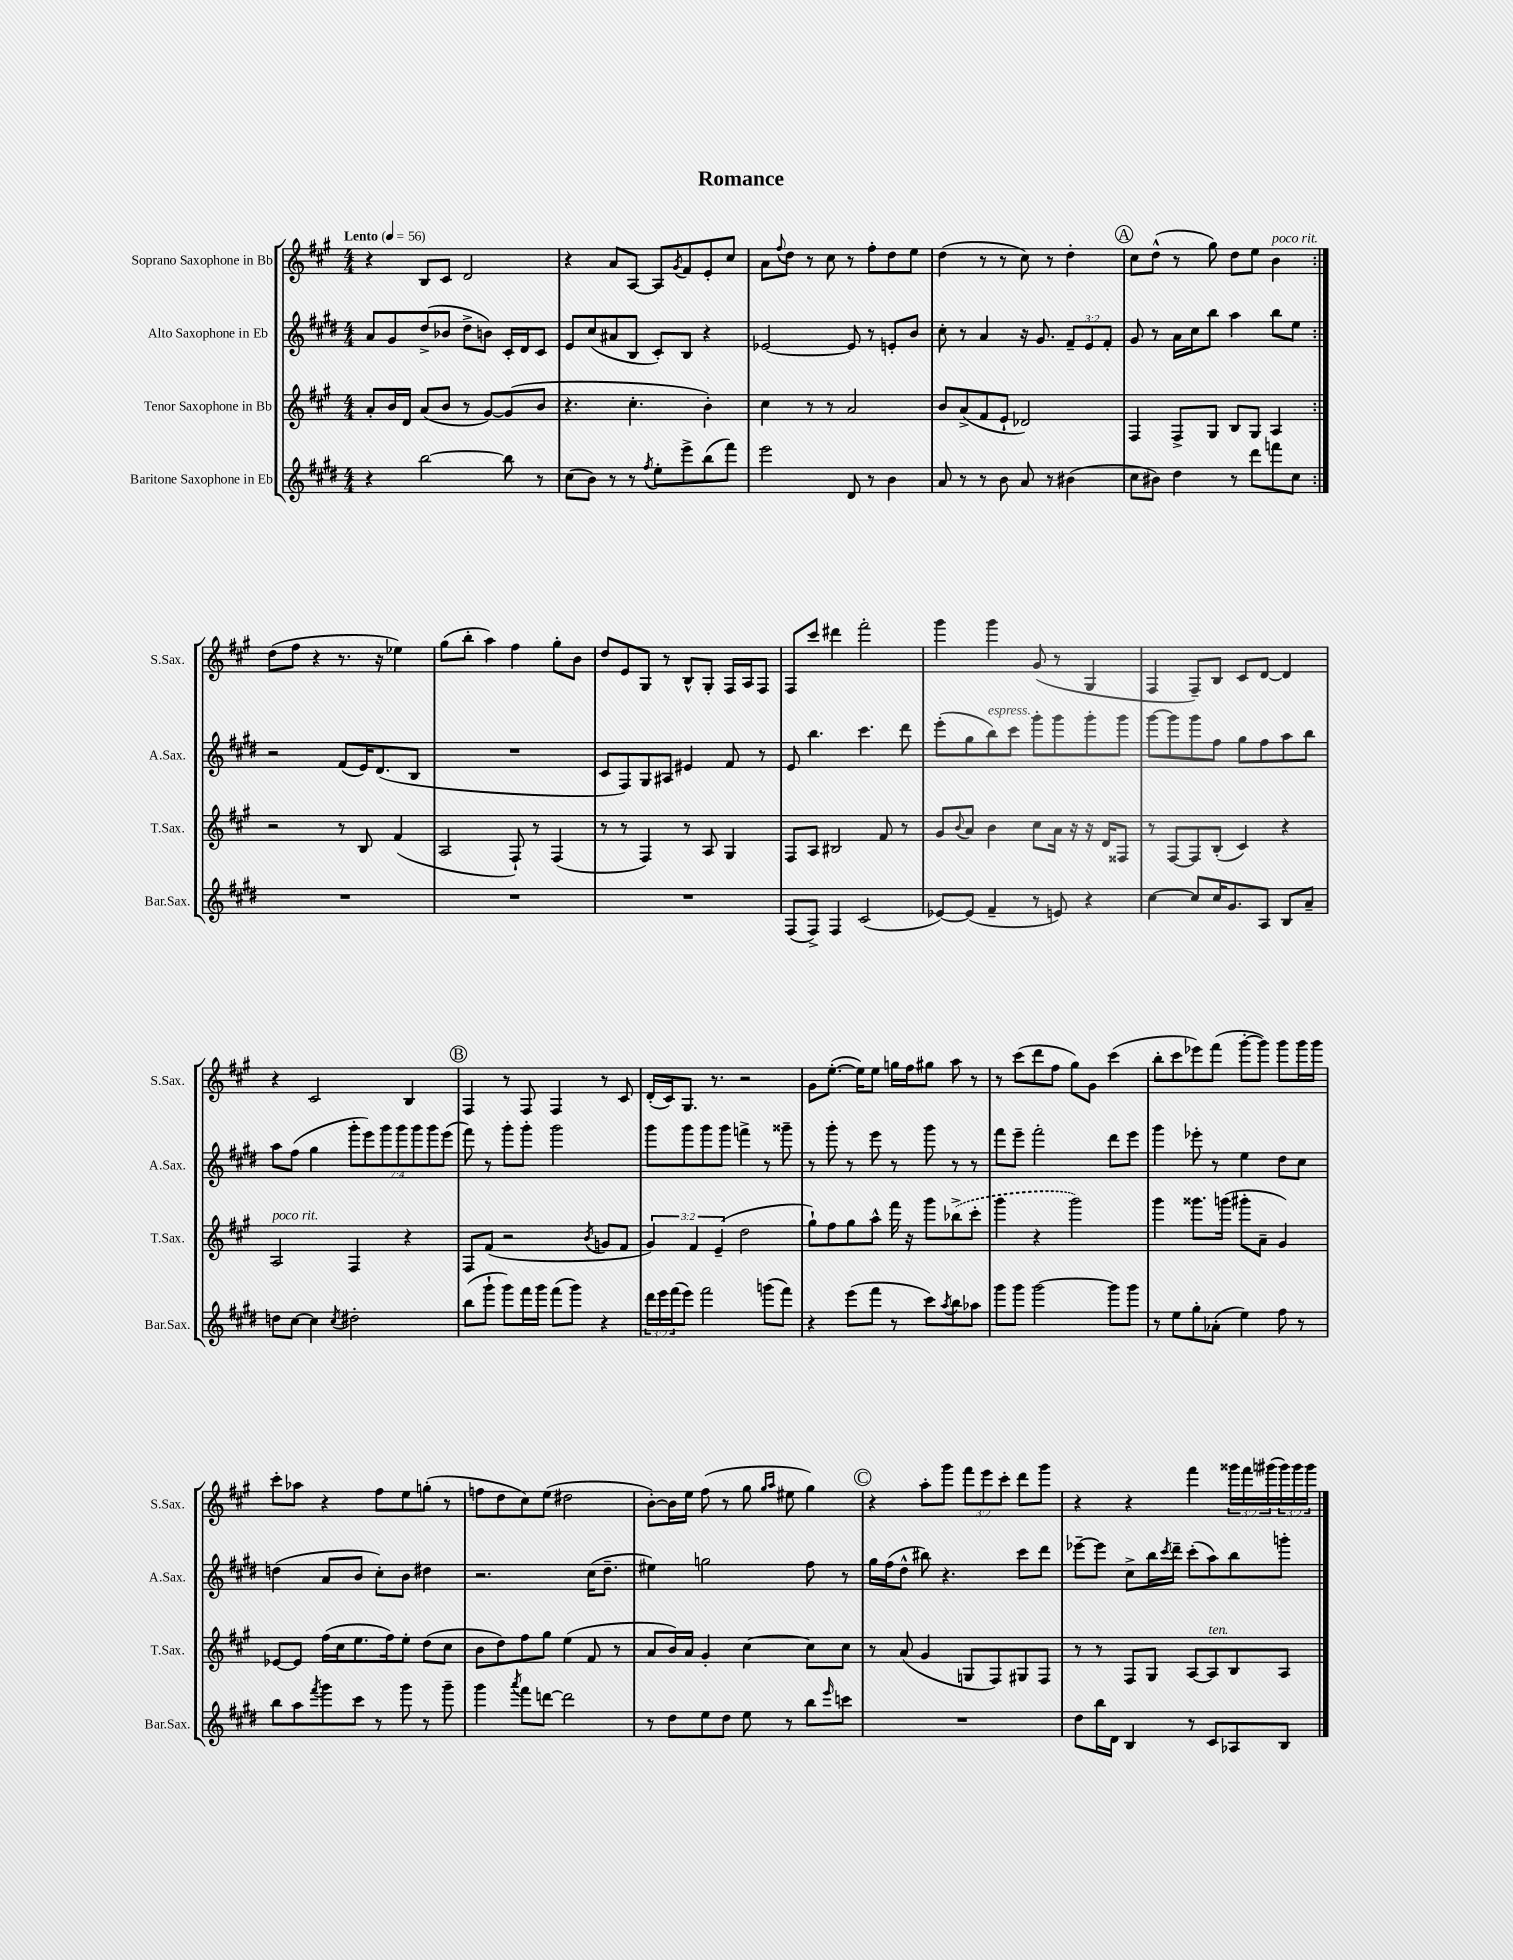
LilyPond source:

\header { title = "Romance" }
<<
\new StaffGroup <<
\new Staff = "s0" \with { instrumentName = "Soprano Saxophone in Bb" shortInstrumentName = "S.Sax." } {
    \clef treble \key a \major \numericTimeSignature \time 4/4 \override Staff.TupletNumber.text = #tuplet-number::calc-fraction-text \tempo "Lento" 4 = 56
    \repeat volta 2 { r4 b8 cis'8 d'2 |
    r4 a'8 a8~ a8 \acciaccatura { gis'8 } fis'8 e'8-. cis''8 |
    a'8 \appoggiatura { fis''8 } d''8 r8 cis''8 r8 fis''8-. d''8 e''8 |
    d''4( r8 r8 cis''8) r8 d''4-. |
    \mark \markup { \circle "A" } cis''8 d''8-^( r8 gis''8) d''8 e''8 b'4^\markup { \italic "poco rit." } | }
    d''8( fis''8 r4 r8. r16 ees''4) |
    gis''8( b''8-. a''4) fis''4 gis''8-. b'8 |
    d''8 e'8 gis8 r8 b8-^ gis8-. fis16 a16 fis8 |
    fis8 cis'''8 dis'''4 fis'''2-. |
    gis'''4 gis'''4 gis'8( r8 gis4 |
    fis4 fis8--) b8 cis'8 d'8~ d'4 |
    r4 cis'2 b4 |
    \mark \markup { \circle "B" } fis4 r8 fis8 fis4 r8 cis'8 |
    d'16-.( cis'16) gis8. r8. r2 |
    gis'8 e''8.~-.( e''16) e''8 g''16 fis''16 gis''8 a''8 r8 |
    r8 cis'''8( d'''8 fis''8 gis''8) gis'8 cis'''4( |
    b''8-. cis'''8 ees'''8) fis'''8( gis'''8~-. gis'''8) gis'''8 gis'''16 gis'''16 |
    cis'''8-. aes''8 r4 fis''8 e''8 g''8-.( r8 |
    f''8 d''8 cis''8) e''8( dis''2 |
    b'8~-.) b'16 e''16 fis''8( r8 gis''8 \grace { gis''16 a''16 } eis''8 gis''4) |
    \mark \markup { \circle "C" } r4 a''8-. gis'''8 \tuplet 3/2 { fis'''8 e'''8 cis'''8-. } d'''8 gis'''8 |
    r4 r4 fis'''4 \tuplet 3/2 { gisis'''16 fis'''16 gis'''16( } \tuplet 3/2 { gis'''16) gis'''16 gis'''16 } \bar "|." |
}
\new Staff = "s1" \with { instrumentName = "Alto Saxophone in Eb" shortInstrumentName = "A.Sax." } {
    \clef treble \key e \major \numericTimeSignature \time 4/4 \override Staff.TupletNumber.text = #tuplet-number::calc-fraction-text
    \repeat volta 2 { a'8 gis'8 dis''8->( bes'8 dis''8-> b'8) cis'16-. dis'16 cis'8 |
    e'8 cis''8( ais'8 b8 cis'8-.) b8 r4 |
    ees'2~ ees'8 r8 e'8-. b'8 |
    cis''8-. r8 a'4 r16 gis'8. \tuplet 3/2 { fis'8-- e'8 fis'8-. } |
    \mark \markup { \circle "A" } gis'8 r8 a'16 cis''16 b''8 a''4 b''8 e''8 | }
    r2 fis'8( e'16) dis'8.( b8 |
    R1 |
    cis'8 fis8) gis8 ais8 eis'4 fis'8 r8 |
    e'8 b''4. cis'''4. dis'''8 |
    e'''8-.( gis''8 b''8^\markup { \italic "espress." }) cis'''8 gis'''8-. gis'''8 gis'''8-. gis'''8 |
    gis'''8~ gis'''8 gis'''8 fis''8 gis''8 fis''8 a''8 b''8 |
    a''8 fis''8( gis''4 \tuplet 7/4 { gis'''8-. e'''8) gis'''8 gis'''8 gis'''8 gis'''8 e'''8( } |
    \mark \markup { \circle "B" } fis'''8) r8 gis'''8-. gis'''8-. gis'''2 |
    gis'''8 gis'''8 gis'''8 gis'''8 f'''4-> r8 gisis'''8-- |
    r8 gis'''8-. r8 e'''8 r8 gis'''8 r8 r8 |
    fis'''8 e'''8-- fis'''2-. dis'''8 e'''8 |
    gis'''4 ees'''8-. r8 e''4 dis''8 cis''8 |
    d''4( a'8 b'8 cis''8-.) b'8 dis''4 |
    r2. cis''16( dis''8.-- |
    eis''4) g''2 fis''8 r8 |
    \mark \markup { \circle "C" } gis''16 fis''16( dis''8-^ bis''8) r4. cis'''8 dis'''8 |
    ees'''8~-- ees'''8 cis''8-> b''16 \acciaccatura { cis'''8 } dis'''16-- cis'''8-.( a''8) b''8 g'''8-. \bar "|." |
}
\new Staff = "s2" \with { instrumentName = "Tenor Saxophone in Bb" shortInstrumentName = "T.Sax." } {
    \clef treble \key a \major \numericTimeSignature \time 4/4 \override Staff.TupletNumber.text = #tuplet-number::calc-fraction-text
    \repeat volta 2 { a'8-. b'16 d'16 a'8( b'8 r8 gis'8~) gis'8( b'8 |
    r4. cis''4.-. b'4-.) |
    cis''4 r8 r8 a'2 |
    b'8 a'8->( fis'8 e'8-! des'2) |
    \mark \markup { \circle "A" } fis4 fis8-> gis8 b8 gis8 a4 | }
    r2 r8 b8 fis'4( |
    a2 fis8-!) r8 fis4( |
    r8 r8 fis4) r8 a8 gis4 |
    fis8 a8 bis2 fis'8 r8 |
    gis'8 \appoggiatura { b'8 } a'8 b'4 cis''8 a'16 r16 r16 d'16 fisis8 |
    r8 fis8~ fis8 b8-.( cis'4) r4 |
    a2^\markup { \italic "poco rit." } fis4 r4 |
    \mark \markup { \circle "B" } fis8 fis'8( r2 \acciaccatura { b'8 } g'8 fis'8 |
    \tuplet 3/2 { gis'4) fis'4 e'4--( } d''2 |
    gis''8-!) fis''8 gis''8 a''8-^ fis'''16 r16 gis'''8 \once \slurDashed bes''8->( cis'''8-. |
    gis'''4 r4 gis'''2) |
    gis'''4 gisis'''8. g'''16( gis'''8-. a'8-- gis'4) |
    ees'8~ ees'8 fis''16( cis''16 e''8. fis''16) e''8-. d''8( cis''8 |
    b'8 d''8) fis''8 gis''8 e''4( fis'8 r8 |
    a'8 b'16) a'16 gis'4-. cis''4~ cis''8 cis''8 |
    \mark \markup { \circle "C" } r8 a'8( gis'4 g8 fis8) gis8 fis8 |
    r8 r8 fis8 gis8 a8~ a8^\markup { \italic "ten." } b8 a8 \bar "|." |
}
\new Staff = "s3" \with { instrumentName = "Baritone Saxophone in Eb" shortInstrumentName = "Bar.Sax." } {
    \clef treble \key e \major \numericTimeSignature \time 4/4 \override Staff.TupletNumber.text = #tuplet-number::calc-fraction-text
    \repeat volta 2 { r4 b''2~ b''8 r8 |
    cis''8( b'8) r8 r8 \acciaccatura { fis''8 } e''8-. e'''8-> b''8( fis'''8) |
    e'''2 dis'8 r8 b'4 |
    a'8 r8 r8 b'8 a'8 r8 bis'4( |
    \mark \markup { \circle "A" } cis''8 bis'8) dis''4 r8 dis'''8 f'''8 cis''8 | }
    R1 |
    R1 |
    R1 |
    fis8( fis8->) fis4 cis'2( |
    ees'8~) ees'8( fis'4-- r8 e'8) r4 |
    cis''4~ cis''8 cis''16 gis'8. a8 b8 a'8-- |
    d''8 cis''8~ cis''4 \acciaccatura { cis''8 } dis''2-. |
    \mark \markup { \circle "B" } b''8( gis'''8-! gis'''8) fis'''16 gis'''16 fis'''8( gis'''8) r4 |
    \tuplet 3/2 { dis'''16 e'''16 fis'''16( } e'''8) fis'''2 g'''8( fis'''8) |
    r4 e'''8( fis'''8 r8 cis'''8) \acciaccatura { a''8 } b''8 aes''8 |
    gis'''8 gis'''8 gis'''2~ gis'''8 gis'''8 |
    r8 e''8 gis''8-. aes'8-.( e''4) fis''8 r8 |
    b''8 a''8 \acciaccatura { fis'''8 } gis'''8 cis'''8 r8 gis'''8 r8 gis'''8-- |
    gis'''4 \acciaccatura { a'''8 } fis'''8 d'''8~ d'''2 |
    r8 dis''8 e''8 dis''8 e''8 r8 b''8 \grace { e'''16 } c'''8 |
    \mark \markup { \circle "C" } R1 |
    dis''8 b''16 dis'16 b4 r8 cis'8 aes8 b8 \bar "|." |
}
>>
>>
\layout { \context { \Score \remove "Bar_number_engraver" } }
